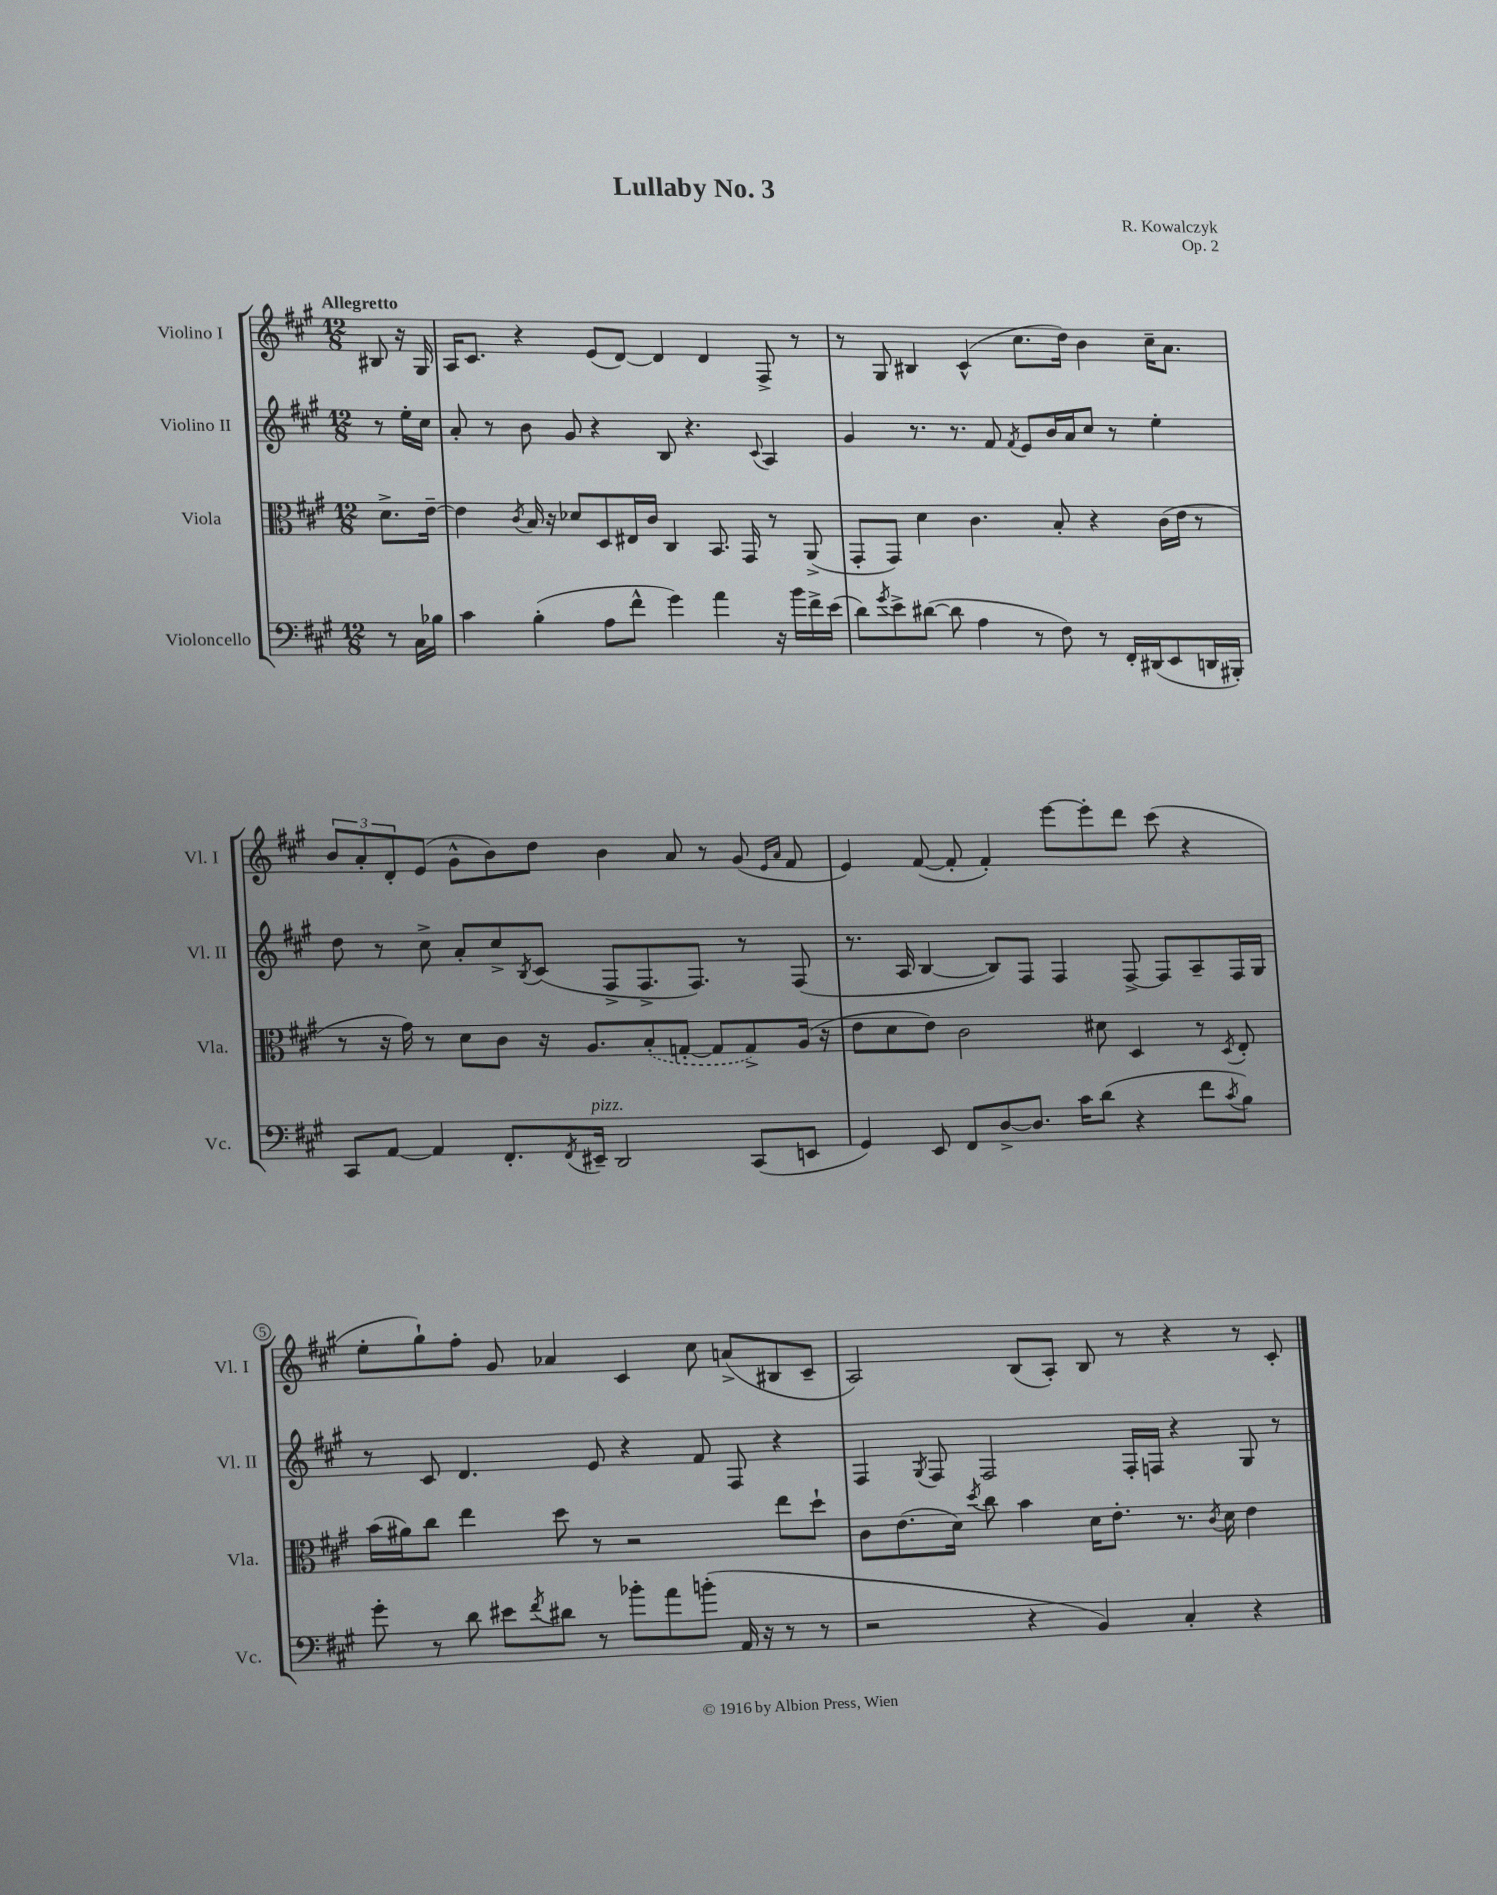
\header { title = "Lullaby No. 3" composer = "R. Kowalczyk" opus = "Op. 2" }
<<
\new StaffGroup <<
\new Staff = "s0" \with { instrumentName = "Violino I" shortInstrumentName = "Vl. I" } {
    \clef treble \key a \major \numericTimeSignature \time 12/8 \partial 4 \tempo "Allegretto"
    bis8 r16 gis16 |
    a16 cis'8. r4 e'8( d'8~) d'4 d'4 fis8-> r8 |
    r8 gis8 bis4 cis'4-^( cis''8. d''16) b'4 cis''16-- a'8. |
    \tuplet 3/2 { b'8 a'8-. d'8-. } e'8( gis'8-^ b'8) d''8 b'4 a'8 r8 gis'8( \grace { e'16 a'16 } fis'8 |
    e'4) fis'8~( fis'8-. fis'4-.) e'''8~ e'''8-. d'''8 cis'''8( r4 |
    e''8-. gis''8-!) fis''8-. gis'8 aes'4 cis'4 cis''8 a'8->( bis8 cis'8-- |
    a2) b8( a8-.) b8 r8 r4 r8 cis'8-. \bar "|." |
}
\new Staff = "s1" \with { instrumentName = "Violino II" shortInstrumentName = "Vl. II" } {
    \clef treble \key a \major \numericTimeSignature \time 12/8 \partial 4
    r8 e''16-. cis''16 |
    a'8-. r8 b'8 gis'8 r4 b8 r4. \appoggiatura { cis'8 } a4 |
    gis'4 r8. r8. fis'8 \acciaccatura { fis'8 } e'8 b'16 a'16 cis''8 r8 e''4-. |
    d''8 r8 cis''8-> a'8-. cis''8-> \acciaccatura { b8 } cis'8( fis8-> fis8.-> fis8.) r8 fis8( |
    r8. a16 b4~ b8) fis8 fis4 fis8~-> fis8 a8-- fis16 gis16 |
    r8 cis'8 d'4. e'8 r4 fis'8 fis8 r4 |
    fis4 \acciaccatura { gis8 } fis8 fis2 fis16-. f16 r4 gis8 r8 \bar "|." |
}
\new Staff = "s2" \with { instrumentName = "Viola" shortInstrumentName = "Vla." } {
    \clef alto \key a \major \numericTimeSignature \time 12/8 \partial 4
    d'8.-> e'16~-- |
    e'4 \acciaccatura { cis'8 } b16 r16 des'8 d8 eis16 cis'16 cis4 b,8. gis,16 r8 a,8->( |
    gis,8-. gis,8) d'4 cis'4. b8-. r4 cis'16( e'16 r8 |
    r8 r16 gis'16) r8 d'8 cis'8 r16 a8. \once \slurDashed b8-.( g8~-. g8 g8->) a16( r16 |
    e'8 d'8 e'8) cis'2 dis'8 d4 r8 \acciaccatura { d8 } e8-. |
    b'16( ais'16) cis''8 e''4 d''8 r8 r2 e''8 d''8-! |
    cis'8 e'8.( d'16) \acciaccatura { d''8 } cis''8 b'4 d'16 e'8.-. r8. \acciaccatura { cis'8 } d'16 e'4 \bar "|." |
}
\new Staff = "s3" \with { instrumentName = "Violoncello" shortInstrumentName = "Vc." } {
    \clef bass \key a \major \numericTimeSignature \time 12/8 \partial 4
    r8 cis16 bes16 |
    cis'4 b4-.( a8 fis'8-^ gis'4) a'4 r16 b'16 fis'16-> e'16( |
    d'8) \acciaccatura { gis'8 } e'8-> dis'8~( dis'8 a4 r8 fis8) r8 fis,16-. dis,16( e,8 d,16 bis,,16-.) |
    cis,8 a,8~ a,4 fis,8.-. \acciaccatura { fis,8 } eis,16--^\markup { \italic "pizz." } d,2 cis,8( e,8 |
    gis,4) e,8 fis,8 d8~-> d8. cis'16 d'8( r4 fis'8 \acciaccatura { cis'8 } b8) |
    gis'8-. r8 d'8 eis'8 \acciaccatura { fis'8 } dis'8 r8 bes'8-. a'8 b'8-.( a,16 r16 r8 r8 |
    r2 r4 b,4) cis4-. r4 \bar "|." |
}
>>
>>
\layout { \context { \Score \override BarNumber.break-visibility = ##(#f #t #t) barNumberVisibility = #(every-nth-bar-number-visible 5) \override BarNumber.stencil = #(make-stencil-circler 0.1 0.3 ly:text-interface::print) } }
